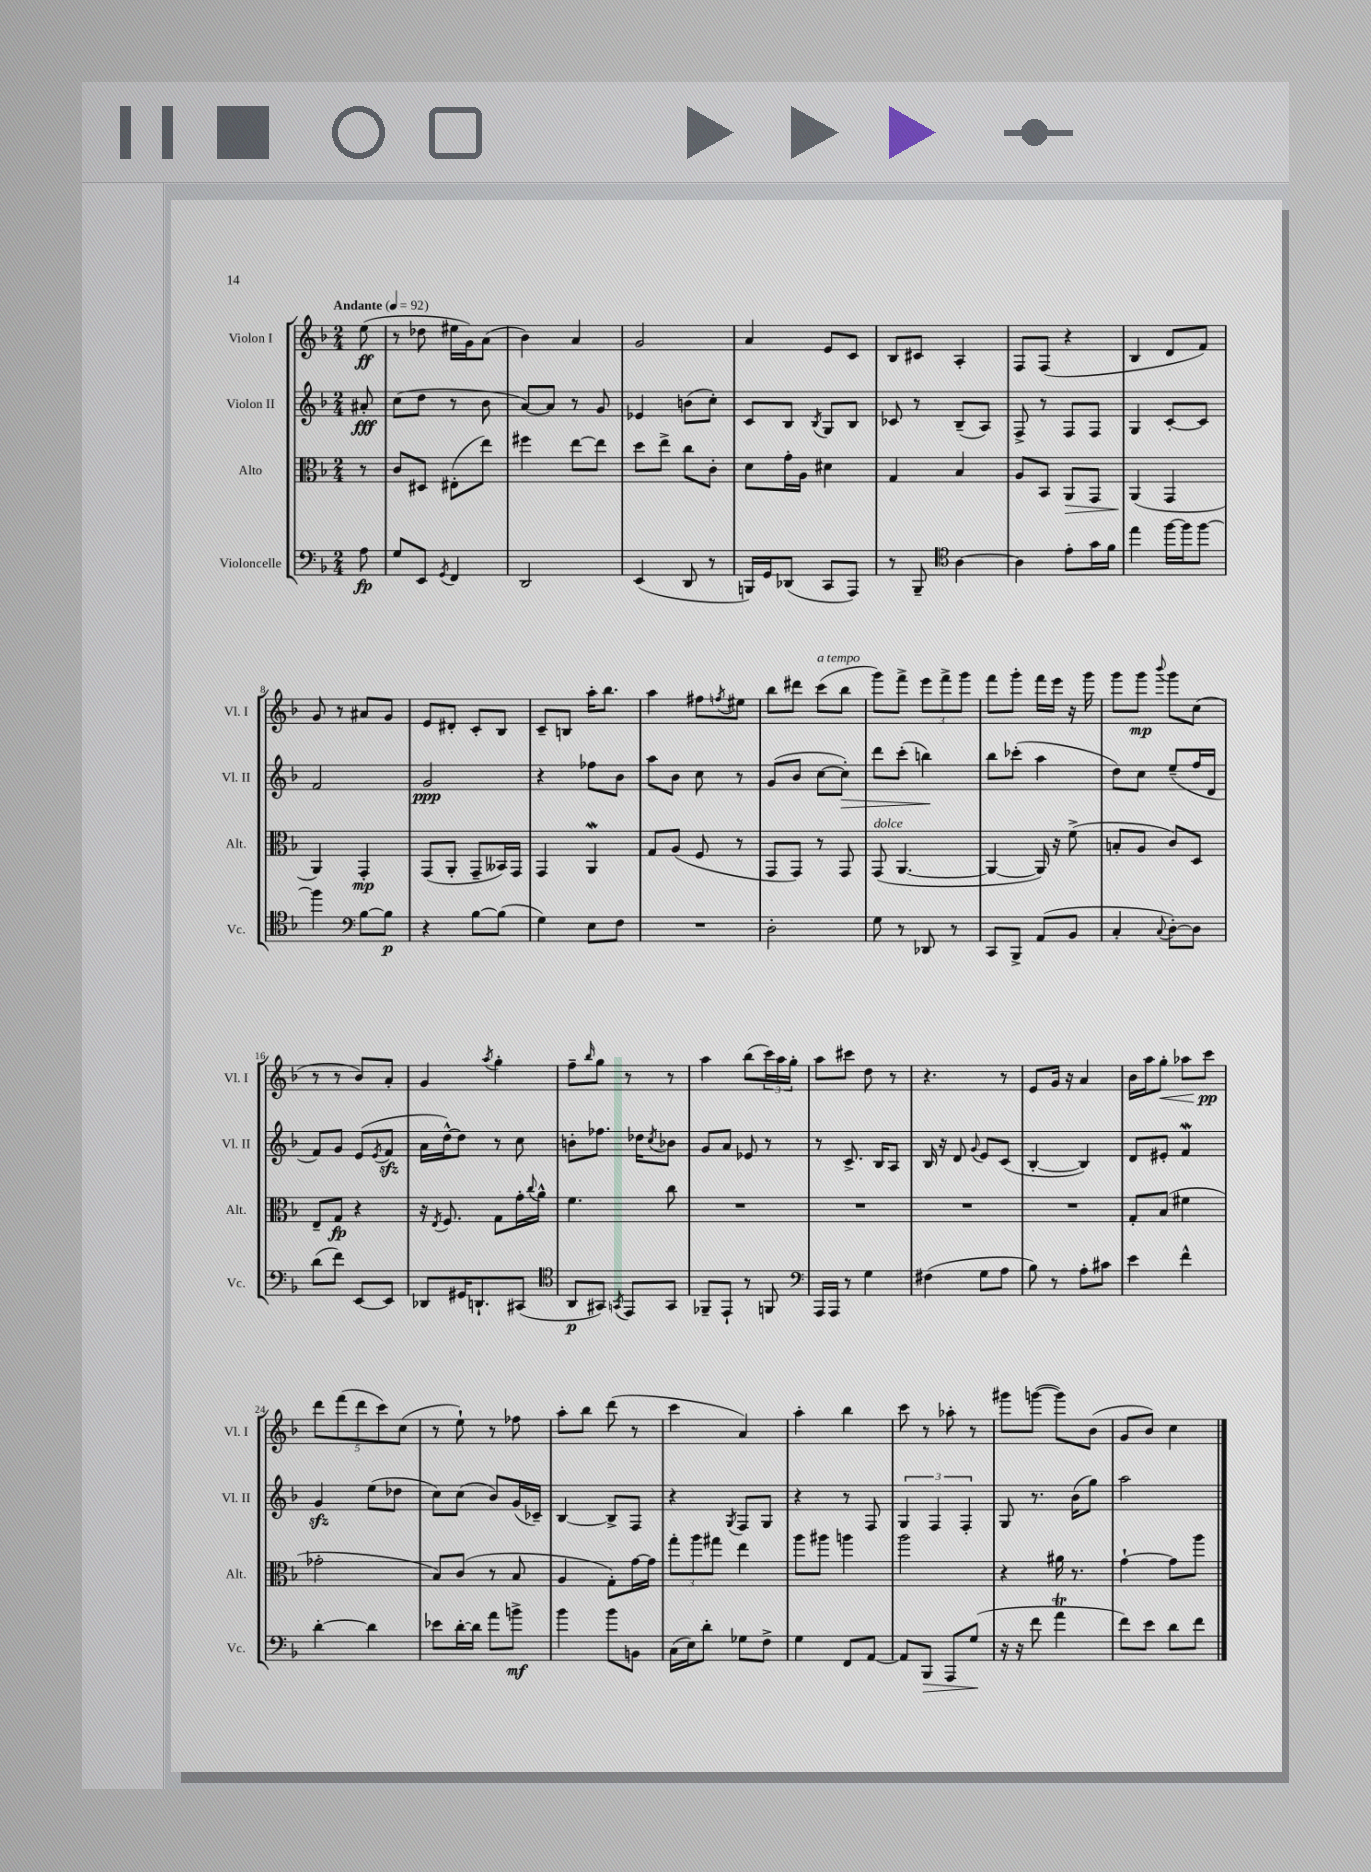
<<
\new StaffGroup <<
\new Staff = "s0" \with { instrumentName = "Violon I" shortInstrumentName = "Vl. I" } {
    \clef treble \key f \major \numericTimeSignature \time 2/4 \partial 8 \tempo "Andante" 4 = 92
    e''8\ff( |
    r8 des''8 eis''16 g'16) a'8( |
    bes'4) a'4 |
    g'2 |
    a'4 e'8 c'8 |
    bes8 cis'8 a4-. |
    f8 f8( r4 |
    bes4 d'8 f'8) |
    g'8 r8 ais'8 g'8 |
    e'8 dis'8-. c'8-. bes8 |
    c'8-- b8 a''16-. bes''8. |
    a''4 fis''8 \acciaccatura { f''8 } eis''8 |
    bes''8 dis'''8 c'''8^\markup { \italic "a tempo" }( bes''8 |
    g'''8) f'''8-> \tuplet 3/2 { e'''8 f'''8-> g'''8 } |
    f'''8 g'''8-. f'''16 e'''16 r16 g'''16 |
    g'''8 g'''8\mp \appoggiatura { bes'''8 } g'''8 c''8( |
    r8 r8 bes'8) a'8-. |
    g'4 \acciaccatura { a''8 } g''4-. |
    f''8-- \grace { bes''16 } g''8 r8 r8 |
    a''4 bes''8( \tuplet 3/2 { c'''16) a''16 g''16-. } |
    a''8 cis'''8 d''8 r8 |
    r4. r8 |
    e'8 g'16 r16 a'4 |
    bes'16 a''16 g''8-.\< aes''8 c'''8\pp\! |
    \tuplet 5/4 { d'''8 f'''8( d'''8 c'''8) c''8( } |
    r8 e''8-!) r8 fes''8 |
    a''8-. bes''8 d'''8( r8 |
    c'''4 a'4) |
    a''4-. bes''4 |
    c'''8 r8 aes''8-. r8 |
    gis'''8 g'''8~( g'''8) bes'8( |
    g'8 bes'8) c''4 \bar "|." |
}
\new Staff = "s1" \with { instrumentName = "Violon II" shortInstrumentName = "Vl. II" } {
    \clef treble \key f \major \numericTimeSignature \time 2/4 \partial 8
    ais'8-.\fff |
    c''8( d''8 r8 bes'8 |
    a'8~) a'8 r8 g'8 |
    ees'4 b'8( c''8-.) |
    c'8 bes8 \acciaccatura { bes8 } g8 bes8 |
    ces'8 r8 bes8--( a8) |
    f8-> r8 f8 f8 |
    g4 c'8~-. c'8 |
    f'2 |
    g'2\ppp |
    r4 fes''8 bes'8 |
    a''8 bes'8 c''8 r8 |
    g'8( bes'8 c''8~ c''8-.\>) |
    d'''8 c'''8-.( b''4\!) |
    bes''8 ces'''8-.( a''4 |
    d''8) c''8 e''8--( f''16 d'16 |
    f'8) g'8 e'8( \acciaccatura { e'8 } f'8\sfz |
    a'16 d''16~-^) d''8 r8 c''8 |
    b'8-. fes''8. des''16 \acciaccatura { c''8 } bes'8 |
    g'8 a'8 ees'8 r8 |
    r8 c'8.-> bes16 a8 |
    bes16 r16 d'8 \appoggiatura { g'8 } e'8 c'8( |
    bes4~-. bes4) |
    d'8 eis'8-. f'4\mordent |
    g'4\sfz e''8( des''8 |
    c''8) c''8( bes'8) g'16( ces'16--) |
    bes4~ bes8-> f8 |
    r4 \acciaccatura { g8 } f8 g8 |
    r4 r8 f8 |
    \tuplet 3/2 { g4 f4 f4-. } |
    g8 r8. bes'16( g''8) |
    a''2 \bar "|." |
}
\new Staff = "s2" \with { instrumentName = "Alto" shortInstrumentName = "Alt." } {
    \clef alto \key f \major \numericTimeSignature \time 2/4 \partial 8
    r8 |
    c'8 dis8 eis8-.( e''8) |
    fis''4 e''8~ e''8 |
    d''8 e''8-> c''8 c'8-. |
    d'8 g'16-. a16 dis'4 |
    g4 bes4 |
    a8 bes,8 a,8\> g,8 |
    a,4\!( g,4 |
    a,4) g,4-.\mp |
    g,8( a,8-. g,8-- beses,16) g,16 |
    g,4 a,4\mordent |
    g8 a8( f8 r8 |
    g,8 g,8) r8 g,8 |
    g,8^\markup { \italic "dolce" }( a,4.~ |
    a,4~ a,16) r16 f'8->( |
    b8-. a8 c'8) d8 |
    e8-- g8\fp r4 |
    r16 \acciaccatura { e8 } f8. g8 g'16-. \appoggiatura { c''8 } a'16-^ |
    f'4. c''8 |
    R2 |
    R2 |
    R2 |
    R2 |
    g8-. bes8( fis'4 |
    ges'2-. |
    bes8) c'8( r8 bes8 |
    a4 g8-.) g'16~ g'16 |
    \tuplet 3/2 { g''8-. a''8 gis''8 } e''4 |
    a''8 ais''8 a''4 |
    a''2 |
    r4 ais'16 r8. |
    g'4~-! g'8 a''8 \bar "|." |
}
\new Staff = "s3" \with { instrumentName = "Violoncelle" shortInstrumentName = "Vc." } {
    \clef bass \key f \major \numericTimeSignature \time 2/4 \partial 8
    a8\fp |
    g8 e,8 \acciaccatura { g,8 } f,4 |
    d,2 |
    e,4( d,8 r8 |
    b,,16) g,16 des,8( c,8 a,,8) |
    r8 bes,,8-- \clef tenor a4~ |
    a4 e'8-. g'16 f'16 |
    e''4 f''16~ f''16 f''8~ |
    f''4 \clef bass bes8~ bes8\p |
    r4 bes8~ bes8( |
    g4) e8 f8 |
    R2 |
    d2-. |
    g8 r8 des,8 r8 |
    c,8 bes,,8-> a,8( bes,8 |
    c4-. \appoggiatura { c8 } d8~-.) d8 |
    d'8( f'8) e,8~ e,8 |
    des,8 gis,16 d,8.-! cis,8( |
    \clef tenor a,8\p gis,8) \acciaccatura { g,8 } e,8 g,8 |
    fes,8-- e,8-! r8 f,8 |
    \clef bass a,,16 a,,16 r8 g4 |
    fis4( g8 a8 |
    bes8) r8 a8-. cis'8 |
    e'4 f'4-^ |
    d'4~-. d'4 |
    ees'8 d'16~-. d'16 a'8 b'8->\mf |
    bes'4 bes'8 b,8 |
    c16( e16) d'8-. ges8 f8-> |
    g4 f,8 a,8~ |
    a,8 bes,,8\> a,,8 g8\!( |
    r16 r16 f'8 a'4\trill |
    f'8) e'8 d'8 f'8 \bar "|." |
}
>>
>>
